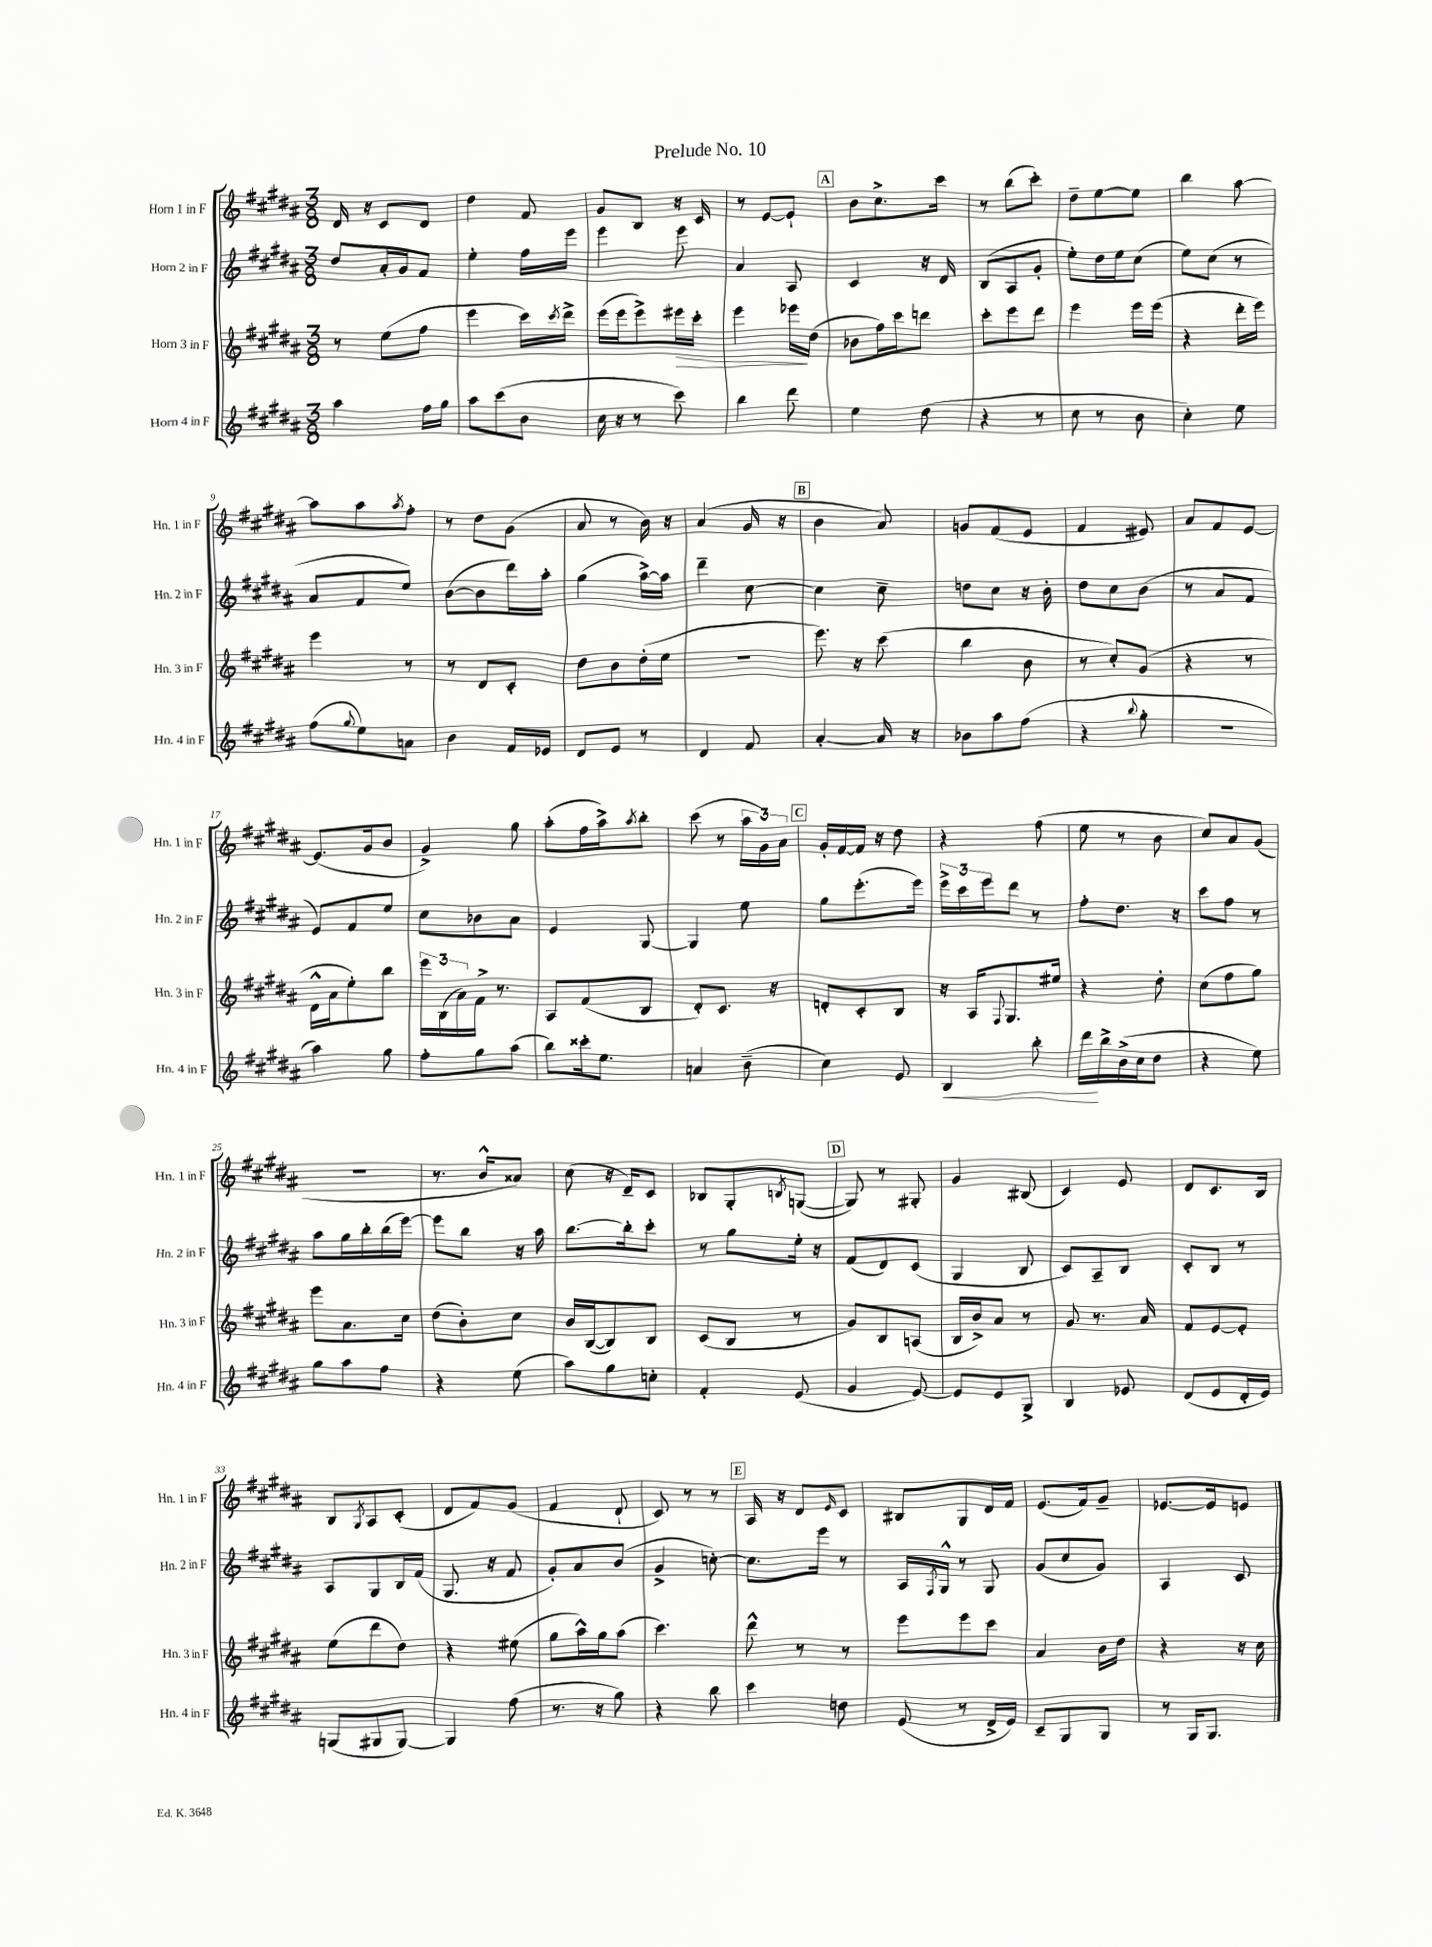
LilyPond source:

\header { title = "Prelude No. 10" }
<<
\new StaffGroup <<
\new Staff = "s0" \with { instrumentName = "Horn 1 in F" shortInstrumentName = "Hn. 1 in F" } {
    \clef treble \key b \major \numericTimeSignature \time 3/8
    dis'16 r16 cis'8 dis'8 |
    dis''4 fis'8 |
    gis'8 b8 r16 cis'16 |
    r8 e'8~ e'8-! |
    \mark \markup { \box "A" } b'8 cis''8.-> cis'''16 |
    r8 b''8( cis'''8-.) |
    dis''8-- e''8~ e''8 |
    b''4 ais''8~ |
    ais''8 ais''8 \acciaccatura { ais''8 } fis''8-. |
    r8 dis''8 gis'8( |
    ais'8 r8 b'16) r16 |
    ais'4( gis'16 r16 |
    \mark \markup { \box "B" } b'4 ais'8) |
    g'8 fis'8( e'8 |
    fis'4 eis'8) |
    ais'8 fis'8 e'8~ |
    e'8.( gis'16 b'8 |
    gis'4->) gis''8 |
    ais''8-.( fis''16 ais''16->) \acciaccatura { ais''8 } b''8-. |
    cis'''8( r8 \tuplet 3/2 { ais''16 gis'16) ais'16 } |
    \mark \markup { \box "C" } gis'16-. fis'16~ fis'16 r16 dis''8 |
    r4 fis''8( |
    e''8 r8 b'8 |
    cis''8) ais'8 gis'8( |
    R4. |
    r8. b'16-^ aisis'8) |
    cis''8( r16 dis'16--) cis'8 |
    bes8 gis8-. \acciaccatura { b8 } g8~( |
    \mark \markup { \box "D" } g8) r8 gis8-. |
    gis'4 bis8( |
    cis'4) e'8 |
    dis'8 cis'8. b16 |
    b8 \acciaccatura { gis8 } ais8 cis'8-.( |
    dis'8 fis'8) gis'8( |
    fis'4 dis'8-! |
    cis'8) r8 r8 |
    \mark \markup { \box "E" } ais16 r16 dis'8 \grace { e'16 } cis'8 |
    bis8 gis8 dis'16 fis'16 |
    e'8.( fis'16) gis'8-- |
    ees'8.~ ees'16 e'8 \bar "|." |
}
\new Staff = "s1" \with { instrumentName = "Horn 2 in F" shortInstrumentName = "Hn. 2 in F" } {
    \clef treble \key b \major \numericTimeSignature \time 3/8
    dis''8 ais'16-. gis'16 fis'8 |
    e''4-. fis''16 e'''16 |
    e'''4 e'''8 |
    ais'4 ais8 |
    \mark \markup { \box "A" } cis'4 r16 dis'16 |
    b8( ais8 gis'8-. |
    e''8-.) dis''16 e''16 cis''8( |
    e''8) cis''8( r8 |
    ais'8 fis'8 e''8) |
    b'8~( b'8 dis'''16) ais''16-. |
    gis''4( ais''16~->) ais''16 |
    dis'''4-- cis''8~ |
    \mark \markup { \box "B" } cis''4 cis''8-- |
    d''8 cis''8 r16 b'16-. |
    dis''8 cis''8 b'8( |
    r8 ais'8 fis'8 |
    e'8) fis'8 e''8 |
    cis''8 bes'8 ais'8 |
    e'4 gis8~ |
    gis4 e''8 |
    \mark \markup { \box "C" } gis''8 e'''8.-.( e'''16) |
    \tuplet 3/2 { e'''16-> cis'''16 e'''16 } dis'''8 r8 |
    fis''8-. dis''8. r16 |
    cis'''8 fis''8 r8 |
    ais''8 gis''16 b''16-. b''16( e'''16~) |
    e'''8 b''8 r16 ais''16 |
    b''8.~ b''16-. cis'''8-. |
    r8 gis''8 e''16-. r16 |
    \mark \markup { \box "D" } fis'8( dis'8) cis'8( |
    gis4 b8 |
    cis'8) ais8-- b8 |
    cis'8-. b8 r8 |
    ais8 gis8 b16 fis'16( |
    gis8. r16 fis'8 |
    gis'8-.) ais'8 b'8( |
    gis'4-> c''8~-.) |
    \mark \markup { \box "E" } c''8. e'''16 r8 |
    ais16 \acciaccatura { fis8 } gis16-^ r8 gis8 |
    gis'8( cis''8 gis'8) |
    ais4 cis'8 \bar "|." |
}
\new Staff = "s2" \with { instrumentName = "Horn 3 in F" shortInstrumentName = "Hn. 3 in F" } {
    \clef treble \key b \major \numericTimeSignature \time 3/8
    r8 e''8( fis''8 |
    e'''4 cis'''16) \acciaccatura { cis'''8 } dis'''16-> |
    e'''16( e'''16 e'''8->) eis'''16\> cis'''16-. |
    e'''4 ees'''16\! dis''16( |
    \mark \markup { \box "A" } bes'8 fis''16) cis'''16 d'''8 |
    cis'''8-. e'''8 dis'''8 |
    e'''4 e'''16 e'''16( |
    r4 dis'''16-. e'''16) |
    e'''4 r8 |
    r8 dis'8 cis'8-. |
    dis''8 b'8 dis''16-.( e''16 |
    R4. |
    \mark \markup { \box "B" } e'''8.) r16 cis'''8( |
    b''4 b'8 |
    r8 cis''8-.) gis'8( |
    r4 r8 |
    dis'16-^ ais'16 e''8-.) b''8 |
    \tuplet 3/2 { e'''16 b16( ais'16) } fis'16-> r8. |
    ais8 fis'8( b8 |
    dis'8-.) cis'8. r16 |
    \mark \markup { \box "C" } d'8-. cis'8-. b8 |
    r16 ais16 \appoggiatura { fis8 } gis8. eis''16 |
    r4 dis''8-. |
    cis''8( fis''8 gis''8) |
    e'''8 ais'8. cis''16 |
    dis''8( b'8-.) cis''8 |
    b'16 b16~( b8) b8 |
    cis'8( b8 r8 |
    \mark \markup { \box "D" } gis'8) b8 a8( |
    b16 b'16->) ais'8 r8 |
    gis'8 r8. ais'16 |
    fis'8 e'8~ e'8-. |
    e''8( dis'''8 dis''8) |
    r4 eis''8( |
    gis''8 ais''16-^) gis''16 ais''8( |
    cis'''4.) |
    \mark \markup { \box "E" } dis'''8-^ r8 r8 |
    e'''8 e'''8 cis'''8 |
    ais'4 b'16 dis''16 |
    r4 r16 cis''16 \bar "|." |
}
\new Staff = "s3" \with { instrumentName = "Horn 4 in F" shortInstrumentName = "Hn. 4 in F" } {
    \clef treble \key b \major \numericTimeSignature \time 3/8
    ais''4 fis''16 gis''16 |
    ais''8 cis'''8( b'8 |
    cis''16 r16 r8 cis'''8) |
    b''4 dis'''8 |
    \mark \markup { \box "A" } e''4 dis''8( |
    r4 r8 |
    cis''8 r8 b'8 |
    cis''4-.) e''8 |
    fis''8( \appoggiatura { gis''8 } e''8) a'8 |
    b'4 fis'16 ees'16 |
    dis'8 e'8 r8 |
    dis'4 fis'8 |
    \mark \markup { \box "B" } ais'4~-. ais'16 r16 |
    bes'8 ais''8 fis''8( |
    r4 \appoggiatura { b''8 } gis''8-. |
    R4. |
    ais''4) gis''8 |
    fis''8-. gis''8 ais''8( |
    b''8) cisis'''16-. e''8. |
    a'4 b'8--( |
    \mark \markup { \box "C" } cis''4) e'8 |
    b4\< b''8-. |
    dis'''16\! b''16-> b'16->( cis''16 dis''8 |
    r4 e''8) |
    gis''8 ais''8 fis''8 |
    r4 e''8( |
    ais''8) gis''8 c''8-. |
    fis'4-. e'8( |
    \mark \markup { \box "D" } gis'4 e'8~) |
    e'8 e'8 gis8-> |
    b4 ees'8 |
    dis'8( e'8 dis'16-. e'16) |
    g8( gis8 gis8~) |
    gis4 fis''8( |
    r8. r16 gis''8) |
    r4 b''8 |
    \mark \markup { \box "E" } cis'''4 d''8 |
    e'8( r8 dis'16-> e'16) |
    cis'8-- gis8 gis8 |
    r8 gis16 gis8. \bar "|." |
}
>>
>>
